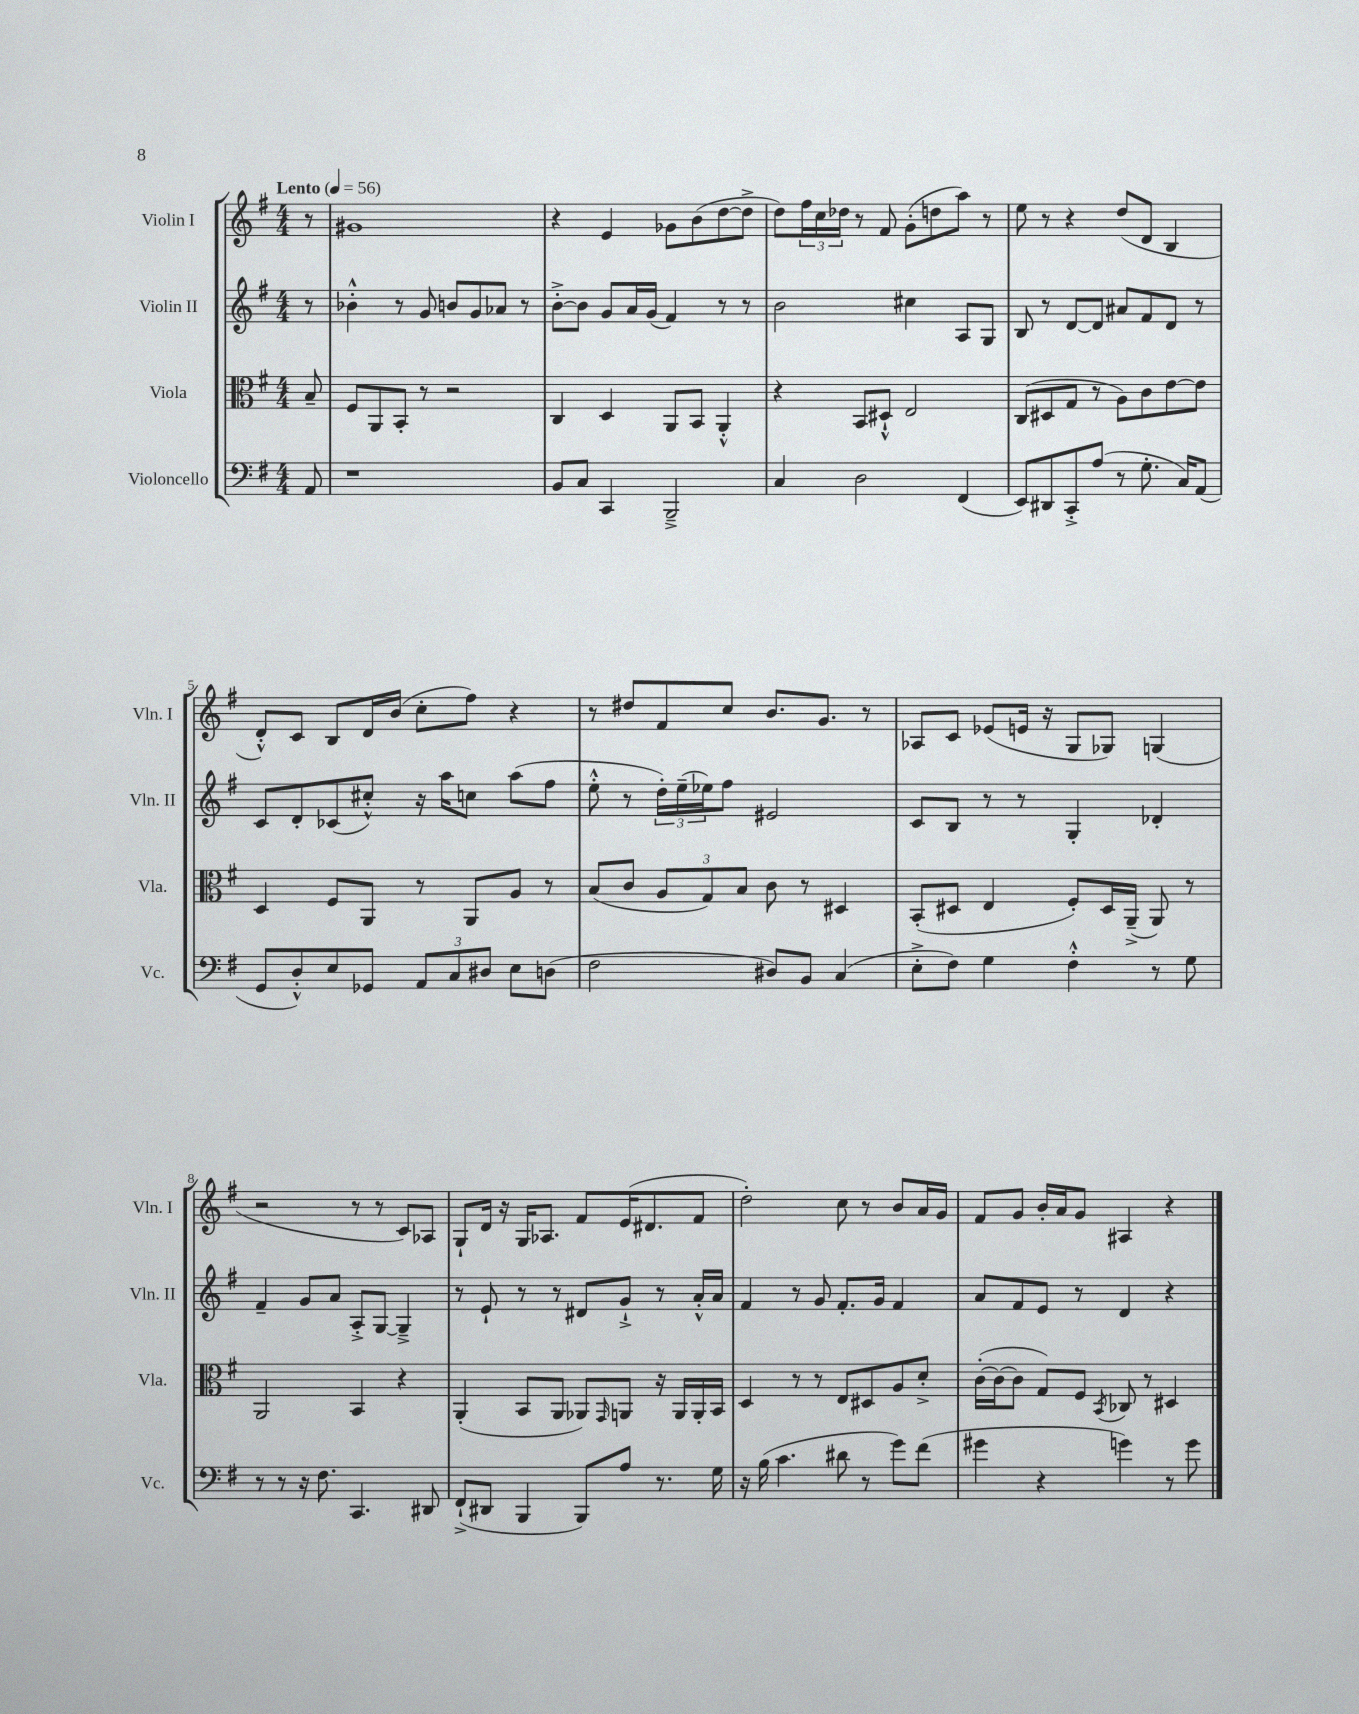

**kern	**kern	**kern	**kern
*staff4	*staff3	*staff2	*staff1
*clefF4	*clefC3	*clefG2	*clefG2
*k[f#]	*k[f#]	*k[f#]	*k[f#]
*M4/4	*M4/4	*M4/4	*M4/4
*MM56	*MM56	*MM56	*MM56
8AA	8B~	8r	8r
=	=	=	=
1r	8F#	4b-'^^	1g#
.	8AA	.	.
.	8BB'	8r	.
.	8r	8g	.
.	2r	8b	.
.	.	8g	.
.	.	8a-	.
.	.	8r	.
=	=	=	=
8BB	4C	[8b'^	4r
8C	.	8b]	.
4CC	4D	8g	4e
.	.	16a	.
.	.	(16g	.
2BBB~^	8AA	4f#)	8g-
.	8BB	.	(8b
.	4AA'^^	8r	[8dd
.	.	8r	8dd^]
=	=	=	=
4C	4r	2b	8dd)
.	.	.	24ff#
.	.	.	24cc
.	.	.	24dd-
2D	8BB	.	8r
.	8D#`^^	.	8f#
.	2E	4cc#	(8g'
.	.	.	8dd
(4FF#	.	8A	8aa)
.	.	8G	8r
=	=	=	=
8EE)	(8C	8B	8ee
8DD#	8D#	8r	8r
8CC'^	8G	[8d	4r
(8A	8r	8d]	.
8r	8A)	8a#	(8dd
8.G'	8c	8f#	8d
.	[8e	8d	4B
16C)	.	.	.
(8AA	8e]	8r	.
=	=	=	=
8GG	4D	8c	8d'^^)
8D'^^)	.	8d'	8c
8E	8F#	(8c-	8B
8GG-	8AA	8cc#'^^)	16d
.	.	.	(16b
12AA	8r	16r	8cc'
.	.	16aa	.
12C	.	.	.
.	8AA	8cc	8ff#)
12D#	.	.	.
8E	8A	(8aa	4r
(8D	8r	8ff#	.
=	=	=	=
2F#	(8B	8ee'^^	8r
.	8c	8r	8dd#
.	12A	24dd')	8f#
.	.	(24ee~	.
.	12G)	24ee-)	.
.	.	8ff#	8cc
.	12B	.	.
8D#)	8c	2e#	8.b
8BB	8r	.	.
.	.	.	8.g
(4C	4D#	.	.
.	.	.	8r
=	=	=	=
8E'^	(8BB'	8c	8A-
8F#)	8D#	8B	8c
4G	4E	8r	(8e-
.	.	8r	16e
.	.	.	16r
4F#'^^	8F#')	4G'	8G
.	16D#	.	8G-)
.	(16AA~^	.	.
8r	8AA)	4d-'	(4G
8G	8r	.	.
=	=	=	=
8r	2AA	4f#~	2r
8r	.	.	.
16r	.	8g	.
8.F#	.	.	.
.	.	8a	.
4.CC	4BB	8A'^	8r
.	.	[8G	8r
.	4r	4G~^]	8c)
8DD#	.	.	8A-
=	=	=	=
(8FF#`^	(4AA'	8r	8G`
8DD#	.	8e`	16d
.	.	.	16r
4BBB	8BB	8r	16G
.	.	.	8.A-
.	8AA	8r	.
8BBB)	8AA-)	8d#	8f#
.	16qqGG	.	.
8A	8AA	8g`^	(16e
.	.	.	8.d#
8.r	16r	8r	.
.	16AA	.	.
.	16AA'	16a'^^	8f#
16G	16BB	16a	.
=	=	=	=
16r	4D	4f#	2dd')
(16B	.	.	.
4.c	.	.	.
.	8r	8r	.
.	8r	8g	.
8d#	8E	8.f#'	8cc
8r	8D#	.	8r
.	.	16g	.
8g)	8A	4f#	8b
(8f#	8d'^	.	16a
.	.	.	16g
=	=	=	=
4g#	([16c'	8a	8f#
.	16c_	.	.
.	8c]	8f#	8g
4r	8G)	8e	16b'
.	.	.	16a
.	8F#	8r	8g
.	8qBB	.	.
4g)	8C-	4d	4A#
.	8r	.	.
8r	4D#	4r	4r
8g	.	.	.
==	==	==	==
*-	*-	*-	*-
